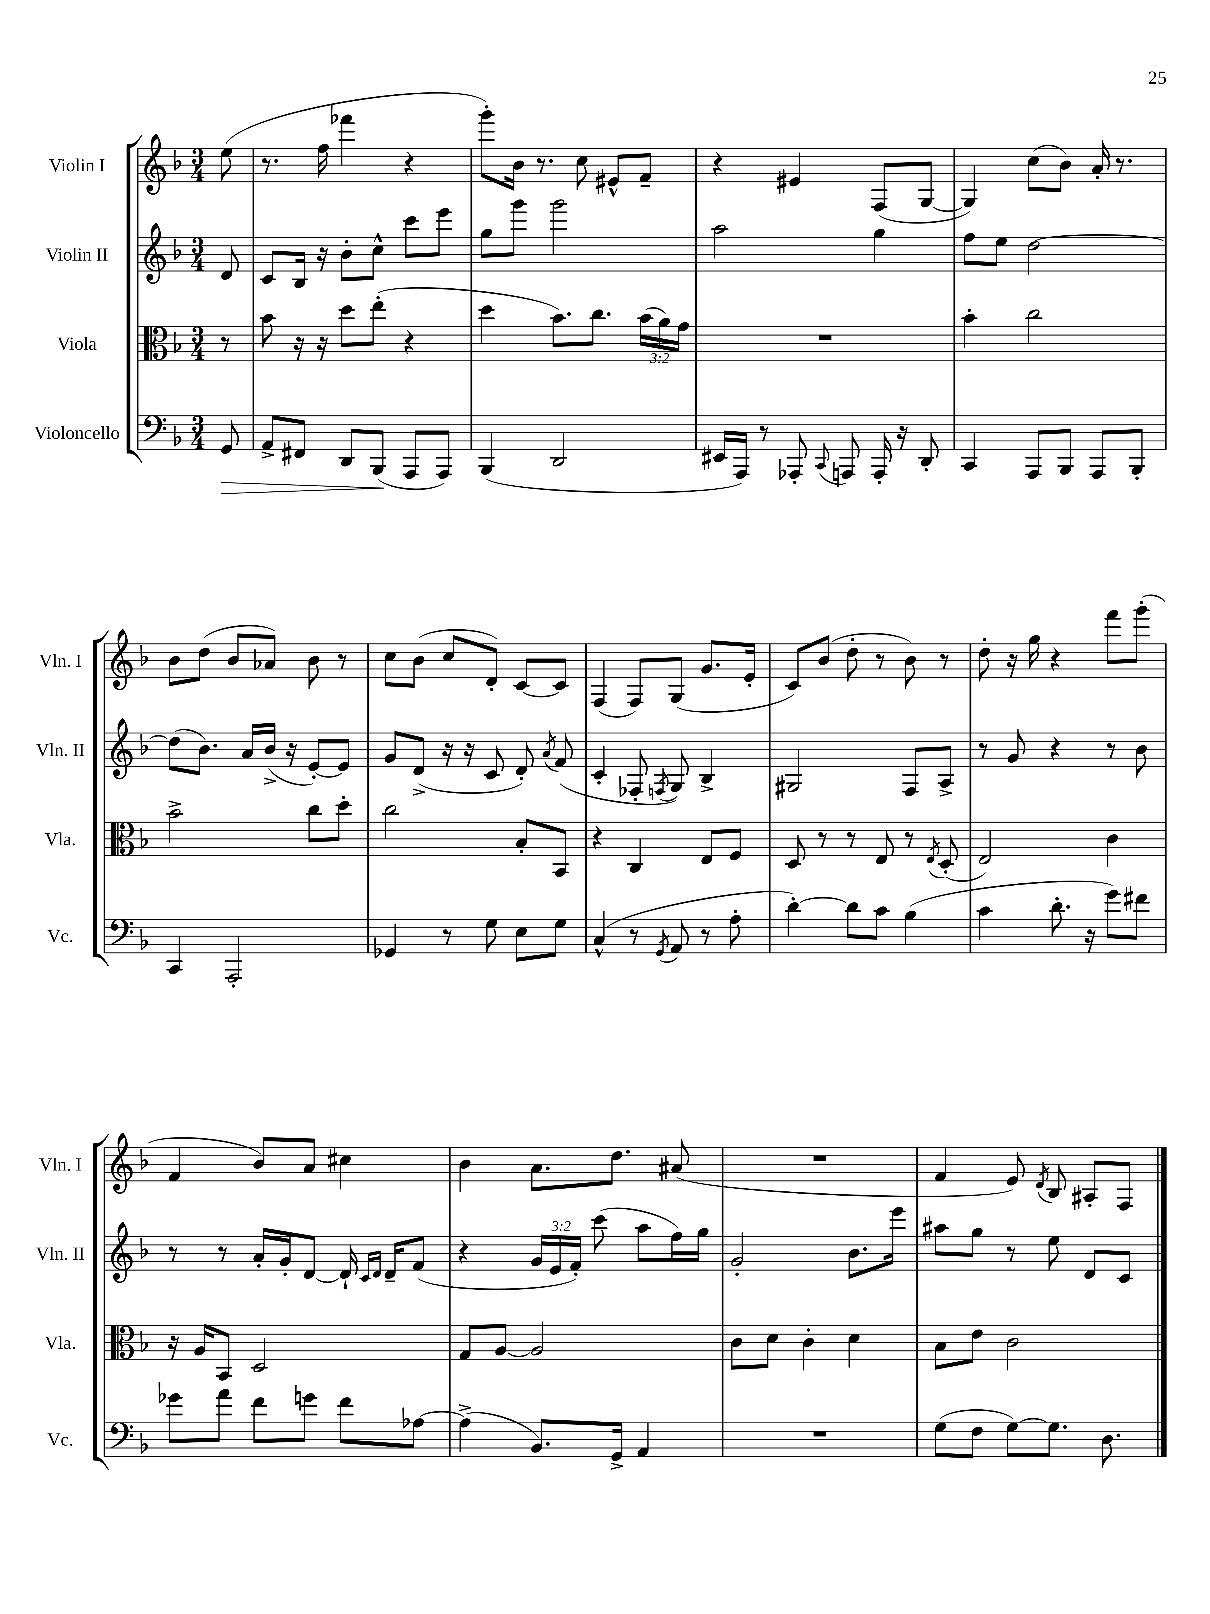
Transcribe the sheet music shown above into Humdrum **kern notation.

**kern	**kern	**kern	**kern
*staff4	*staff3	*staff2	*staff1
*clefF4	*clefC3	*clefG2	*clefG2
*k[b-]	*k[b-]	*k[b-]	*k[b-]
*M3/4	*M3/4	*M3/4	*M3/4
8GG/	8r	8d/	(8ee\
=	=	=	=
8AA^/L	8b-\	8c/L	8.r
8FF#/J	16r	16B-/Jk	.
.	16r	16r	16ff\
8DD/L	8dd\L	8b-'\L	4fff-\
(8BBB-/J	(8ee'\J	8cc^^\J	.
8AAA/L	4r	8ccc\L	4r
8AAA/J)	.	8eee\J	.
=	=	=	=
(4BBB-/	4dd\	8gg\L	8ggg'\L)
.	.	8ggg\J	16b-\Jk
.	.	.	8.r
2DD/	8.b-\L)	2ggg\	.
.	.	.	8cc\
.	8.cc\J	.	.
.	.	.	8e#^^/L
.	(24b-\LL	.	8f~/J
.	24a\)	.	.
.	24g\JJ	.	.
=	=	=	=
16EE#/LL	2.r	2aa\	4r
16AAA/JJ)	.	.	.
8r	.	.	.
8AAA-'/	.	.	4e#/
8qqCC/	.	.	.
8AAA/	.	.	.
16AAA'/	.	4gg\	(8F/L
16r	.	.	.
8DD'/	.	.	[8G/J
=	=	=	=
4CC/	4b-'\	8ff\L	4G/])
.	.	8ee\J	.
8AAA/L	2cc\	[2dd\	(8cc\L
8BBB-/J	.	.	8b-\J)
8AAA/L	.	.	16a'/
.	.	.	8.r
8BBB-'/J	.	.	.
=	=	=	=
4CC/	2b-^\	(8dd\]L	8b-\L
.	.	8.b-\J)	(8dd\J
2AAA'/	.	.	8b-/L
.	.	16a/LL	.
.	.	(16b-^/JJ	8a-/J)
.	.	16r	.
.	8cc\L	[8e'/L)	8b-\
.	8dd'\J	8e/]J	8r
=	=	=	=
4GG-/	2cc\	8g/L	8cc\L
.	.	(8d^/J	(8b-\J
8r	.	16r	8cc/L
.	.	16r	.
8G\	.	8c/	8d'/J)
8E\L	8B-'/L	8d'/)	[8c/L
.	.	8qa/	.
8G\J	8BB-/J	(8f/	8c/]J
=	=	=	=
(4C^^/	4r	4c'/	(4F/
8r	4C/	8F-'/	8F/L)
8qGG/	.	8qF/	.
8AA/	.	8G/)	(8G/J
8r	8E/L	4B-^/	8.g/L
8A'\	8F/J	.	.
.	.	.	16e'/Jk
=	=	=	=
[4d'\)	8D/	2G#/	8c/L)
.	8r	.	(8b-/J
8d\]L	8r	.	8dd'\
8c\J	8E/	.	8r
(4B-\	8r	8F/L	8b-\)
.	8qE/	.	.
.	(8D'/	8A^/J	8r
=	=	=	=
4c\	2E/)	8r	8dd'\
.	.	8g/	16r
.	.	.	16gg\
8.d'\	.	4r	4r
16r	.	.	.
8g\L)	4c\	8r	8fff\L
8f#\J	.	8b-\	(8ggg'\J
=	=	=	=
8g-\L	16r	8r	4f/
.	16A/LK	.	.
8a\J	8BB-/J	8r	.
8f\L	2D/	16a'/LL	8b-/L)
.	.	16g'/J	.
8g\J	.	[8d/J	8a/J
8f\L	.	16d`/]	4cc#\
.	.	16qqc/LL	.
.	.	16qqd/JJ	.
.	.	16d~/LK	.
[8A-\J	.	(8f/J	.
=	=	=	=
(4A-^\]	8G/L	4r	4b-\
.	[8A/J	.	.
8.BB-/L)	2A/]	24g/LL	8.a\L
.	.	24e/	.
.	.	24f'/JJ)	.
.	.	(8ccc\	.
16GG^/Jk	.	.	8.dd\J
4AA/	.	8aa\L	.
.	.	16ff\L)	(8a#/
.	.	16gg\JJ	.
=	=	=	=
2.r	8c\L	2g'/	2.r
.	8d\J	.	.
.	4c'\	.	.
.	4d\	8.b-\L	.
.	.	16eee\Jk	.
=	=	=	=
(8G\L	8B-\L	8aa#\L	4f/
8F\J	8e\J	8gg\J	.
[8G\L)	2c\	8r	8e/)
.	.	.	8qd/
8.G\]J	.	8ee\	8B-/
.	.	8d/L	8A#'/L
8.D\	.	.	.
.	.	8c/J	8F/J
==	==	==	==
*-	*-	*-	*-
